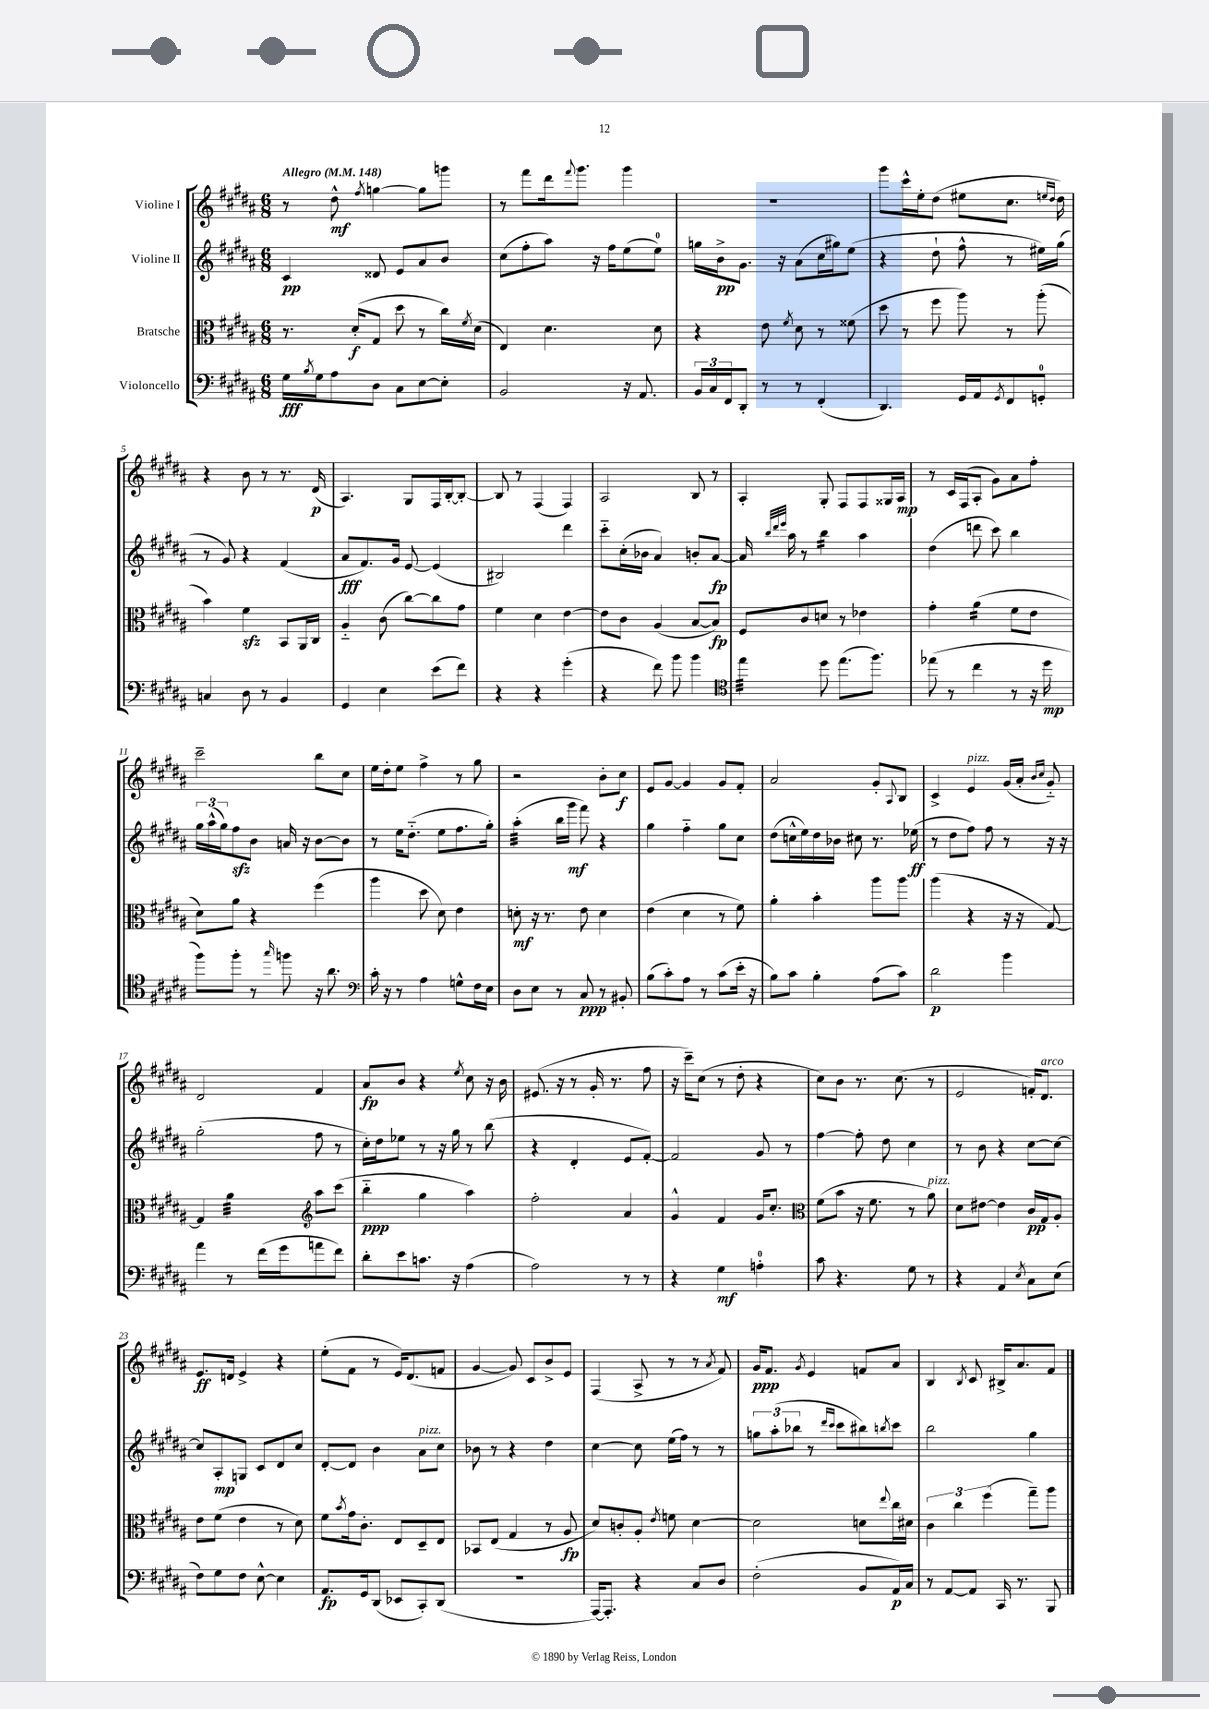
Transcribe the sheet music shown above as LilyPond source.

<<
\new StaffGroup <<
\new Staff = "s0" \with { instrumentName = "Violine I" } {
    \clef treble \key b \major \numericTimeSignature \time 6/8 \tempo "Allegro" 4 = 148
    r8 dis''8-^\mf \acciaccatura { fis''8 } g''4~ g''8 g'''8 |
    r8 fis'''8 dis'''16 \appoggiatura { fis'''8 } gis'''8. gis'''4 |
    R2. |
    gis'''8 cis'''16-^ e''16-. dis''8( eis''8 cis''8. \grace { e''16 dis''16 } dis''16) |
    r4 b'8 r8 r8. dis'16\p( |
    ais4.) gis8 fis16 b16~-. b8~-. |
    b8 r8 fis4( fis4) |
    ais2 b8 r8 |
    ais4-. gis8-. fis8 fis8 gisis16 ais16\mp |
    r8 cis'16 fis16( ais8-. gis'8) ais'8 fis''8-. |
    cis'''2-- b''8 cis''8 |
    e''16 dis''16-. e''8 fis''4-> r8 gis''8 |
    r2 b'8-. cis''8\f |
    e'8 gis'8~ gis'4 gis'8 fis'8-. |
    ais'2 gis'8-. \appoggiatura { ais8 } b8 |
    cis'4-> e'4^\markup { \italic "pizz." } gis'16( ais'16-. \grace { b'16 cis''16 } gis'8-_) |
    dis'2 fis'4 |
    ais'8\fp b'8 r4 \acciaccatura { e''8 } cis''8 r16 b'16 |
    eis'8.( r16 r8 gis'16-. r8. fis''8 |
    r16 cis'''16--) cis''8( r8 dis''8-. r4 |
    cis''8) b'8 r8. cis''8.( r8 |
    e'2 f'16-.) dis'8.^\markup { \italic "arco" } |
    e'8.\ff d'16 e'4-> r4 |
    e''8-.( fis'8 r8 e'16) dis'8.( f'8 |
    gis'4~ gis'8) cis'8 b'8-> e'8 |
    fis4( ais8-> r8 r8 \acciaccatura { ais'8 } fis'8) |
    gis'16\ppp fis'8. \acciaccatura { gis'8 } e'4 f'8 ais'8 |
    b4 \acciaccatura { b8 } cis'8 bis16-> ais'8. fis'8 \bar "|." |
}
\new Staff = "s1" \with { instrumentName = "Violine II" } {
    \clef treble \key b \major \numericTimeSignature \time 6/8
    cis'4\pp disis'8 e'8 ais'8 b'8 |
    cis''8( fis''8-. ais''8) r16 fis''16 e''8( e''8-0) |
    g''16 b'16->\pp gis'8. r16 ais'8( cis''16 gis''16) e''8( |
    r4 dis''8-! fis''8-^ r8 eis''16) gis''16( |
    r8 gis'8) r4 fis'4( |
    ais'8\fff fis'8.) gis'16 e'8~ e'4( |
    bis2) dis'''4 |
    cis'''8-_ cis''16-.( bes'16 ais'4) b'8-. ais'8~\fp |
    ais'16 \grace { b''32 dis'''32 e'''32 } ais''16 r8 b''4:16 ais''4 |
    dis''4( d'''8 cis'''8) b''4 |
    \tuplet 3/2 { gis''16 ais''16-^( gis''16) } fis''8\sfz b'8 a'16 r16 b'8~ b'8 |
    r8 e''16 dis''8.-_( e''8 fis''8. gis''16-.) |
    ais''4:32-.( b''16 gis'''16\mf fis'''8) r4 |
    gis''4 fis''4-_ gis''8 cis''8 |
    dis''8( c''16-^ e''16) dis''16 bes'16 cis''8 r8. ees''16\ff( |
    r8 dis''8 fis''8) fis''8 r8 r16 r16 |
    gis''2-.( fis''8 r8 |
    cis''16-.) dis''16 ees''8 r8 r16 gis''16 r8 b''8( |
    r4 dis'4-. e'8 fis'8~-.) |
    fis'2 gis'8 r8 |
    fis''4~ fis''8-. dis''8 cis''4 |
    r8 b'8 r4 cis''8~ cis''8~ |
    cis''8 ais8-.\mp g8 cis'8 dis'8 cis''8 |
    dis'8~-. dis'8 b'4 ais'8^\markup { \italic "pizz." } cis''8 |
    bes'8 r8 r4 dis''4 |
    cis''4~ cis''8 e''16( fis''16) r8 r8 |
    \tuplet 3/2 { g''8 ais''8-.( bes''8 } r8 \grace { dis'''16 cis'''16 } cis'''8 bis''8) \acciaccatura { b''8 } cis'''8 |
    b''2 gis''4 \bar "|." |
}
\new Staff = "s2" \with { instrumentName = "Bratsche" } {
    \clef alto \key b \major \numericTimeSignature \time 6/8
    r8. dis'16-.\f( gis8 dis''8 r8 cis''16) \acciaccatura { fis'8 } dis'16( |
    e4) dis'4. dis'8 |
    r4 e'8 \acciaccatura { fis'8 } dis'8 r8 fisis'8( |
    dis''8 r8 fis''8 ais''8) r8 ais''8-.( |
    b'4) fis'4\sfz b,8 ais,16 cis16 |
    ais4-_ cis'8( cis''8~) cis''8 gis'8 |
    fis'4 dis'4 e'4~ |
    e'8 cis'8 ais4( b8~ b8\fp) |
    fis8 cis'8 d'8 r8 ees'4 |
    gis'4-. ais'4:16( fis'8 e'8 |
    dis'8) ais'8 r4 fis''4( |
    ais''4 dis''8 dis'8) e'4 |
    d'8-.\mf r16 r8. e'8 d'4 |
    e'4( dis'4 r8 fis'8) |
    ais'4-. b'4-. ais''8 ais''8 |
    ais''4( r4 r16 r16 gis8~) |
    gis4 ais'4:32 \clef treble ais''8 cis'''8( |
    b''4-_\ppp gis''4 ais''4) |
    fis''2-. ais'4 |
    gis'4-^ fis'4 gis'16 cis''8.-. |
    \clef alto fis'8( b'8 r16 fis'8. r8 ais'8^\markup { \italic "pizz." }) |
    dis'8 eis'8~ eis'4 cis'16\pp gis16 ais8-. |
    e'8 fis'8( e'4 r8 dis'8) |
    fis'8 \acciaccatura { b'8 } gis'16 cis'8.-. e8 dis8-- e8 |
    bes,8 e8( gis4 r8 ais8\fp |
    dis'8) c'8-. ais8-. \acciaccatura { e'8 } f'8 dis'4~ |
    dis'2 d'8 \appoggiatura { e''8 } cis''16 dis'16 |
    \tuplet 3/2 { cis'4 cis''4 fis''4( } gis''8--) ais''8 \bar "|." |
}
\new Staff = "s3" \with { instrumentName = "Violoncello" } {
    \clef bass \key b \major \numericTimeSignature \time 6/8
    gis16\fff \acciaccatura { b8 } gis16 ais8 dis8 cis8 e8~ e8-. |
    b,2 r16 ais,8. |
    \tuplet 3/2 { b,16 cis16 fis,16 } dis,8-. r8 r8 fis,4-.( |
    dis,4.) gis,16 ais,16 \acciaccatura { gis,8 } fis,8 g,8-0-. |
    c4 dis8 r8 b,4 |
    gis,4 e4 e'8( fis'8) |
    r4 r4 gis'4-.( |
    r4 fis'8) b'8 b'4 |
    \clef tenor e''4:32 dis''8 e''8.( fis''8.) |
    ees''8( r8 cis''4 r8 r16 dis''16\mp |
    fis''8) fis''8-. r8 \grace { gis''16 } f''8 r16 ais'8. |
    \clef bass cis'16-. r16 r8 ais4 g8-^ fis16 e16 |
    dis8 e8 r8 cis8\ppp r8 bis,8-. |
    b8( cis'8-.) ais8 r8 cis'8( e'16-. r16 |
    b8) cis'8 b4-. ais8( cis'8) |
    dis'2\p b'4 |
    ais'4 r8 fis'16( gis'16 a'8 fis'8) |
    dis'8-. e'8 c'8. r16 ais4( |
    ais2) r8 r8 |
    r4 gis4\mf a4-0-. |
    cis'8 r4. gis8 r8 |
    r4 ais,4 \acciaccatura { e8 } cis8 e8( |
    fis8) gis8 fis8 e8~-^ e4 |
    ais,8.\fp gis,16 dis,8( ees,8 cis,8-.) dis,8( |
    R2. |
    ais,,16~) ais,,8.-. r4 cis8 dis8 |
    fis2-.( b,8 ais,16\p) cis16 |
    r8 ais,8~ ais,8 cis,16 r8. b,,8 \bar "|." |
}
>>
>>
